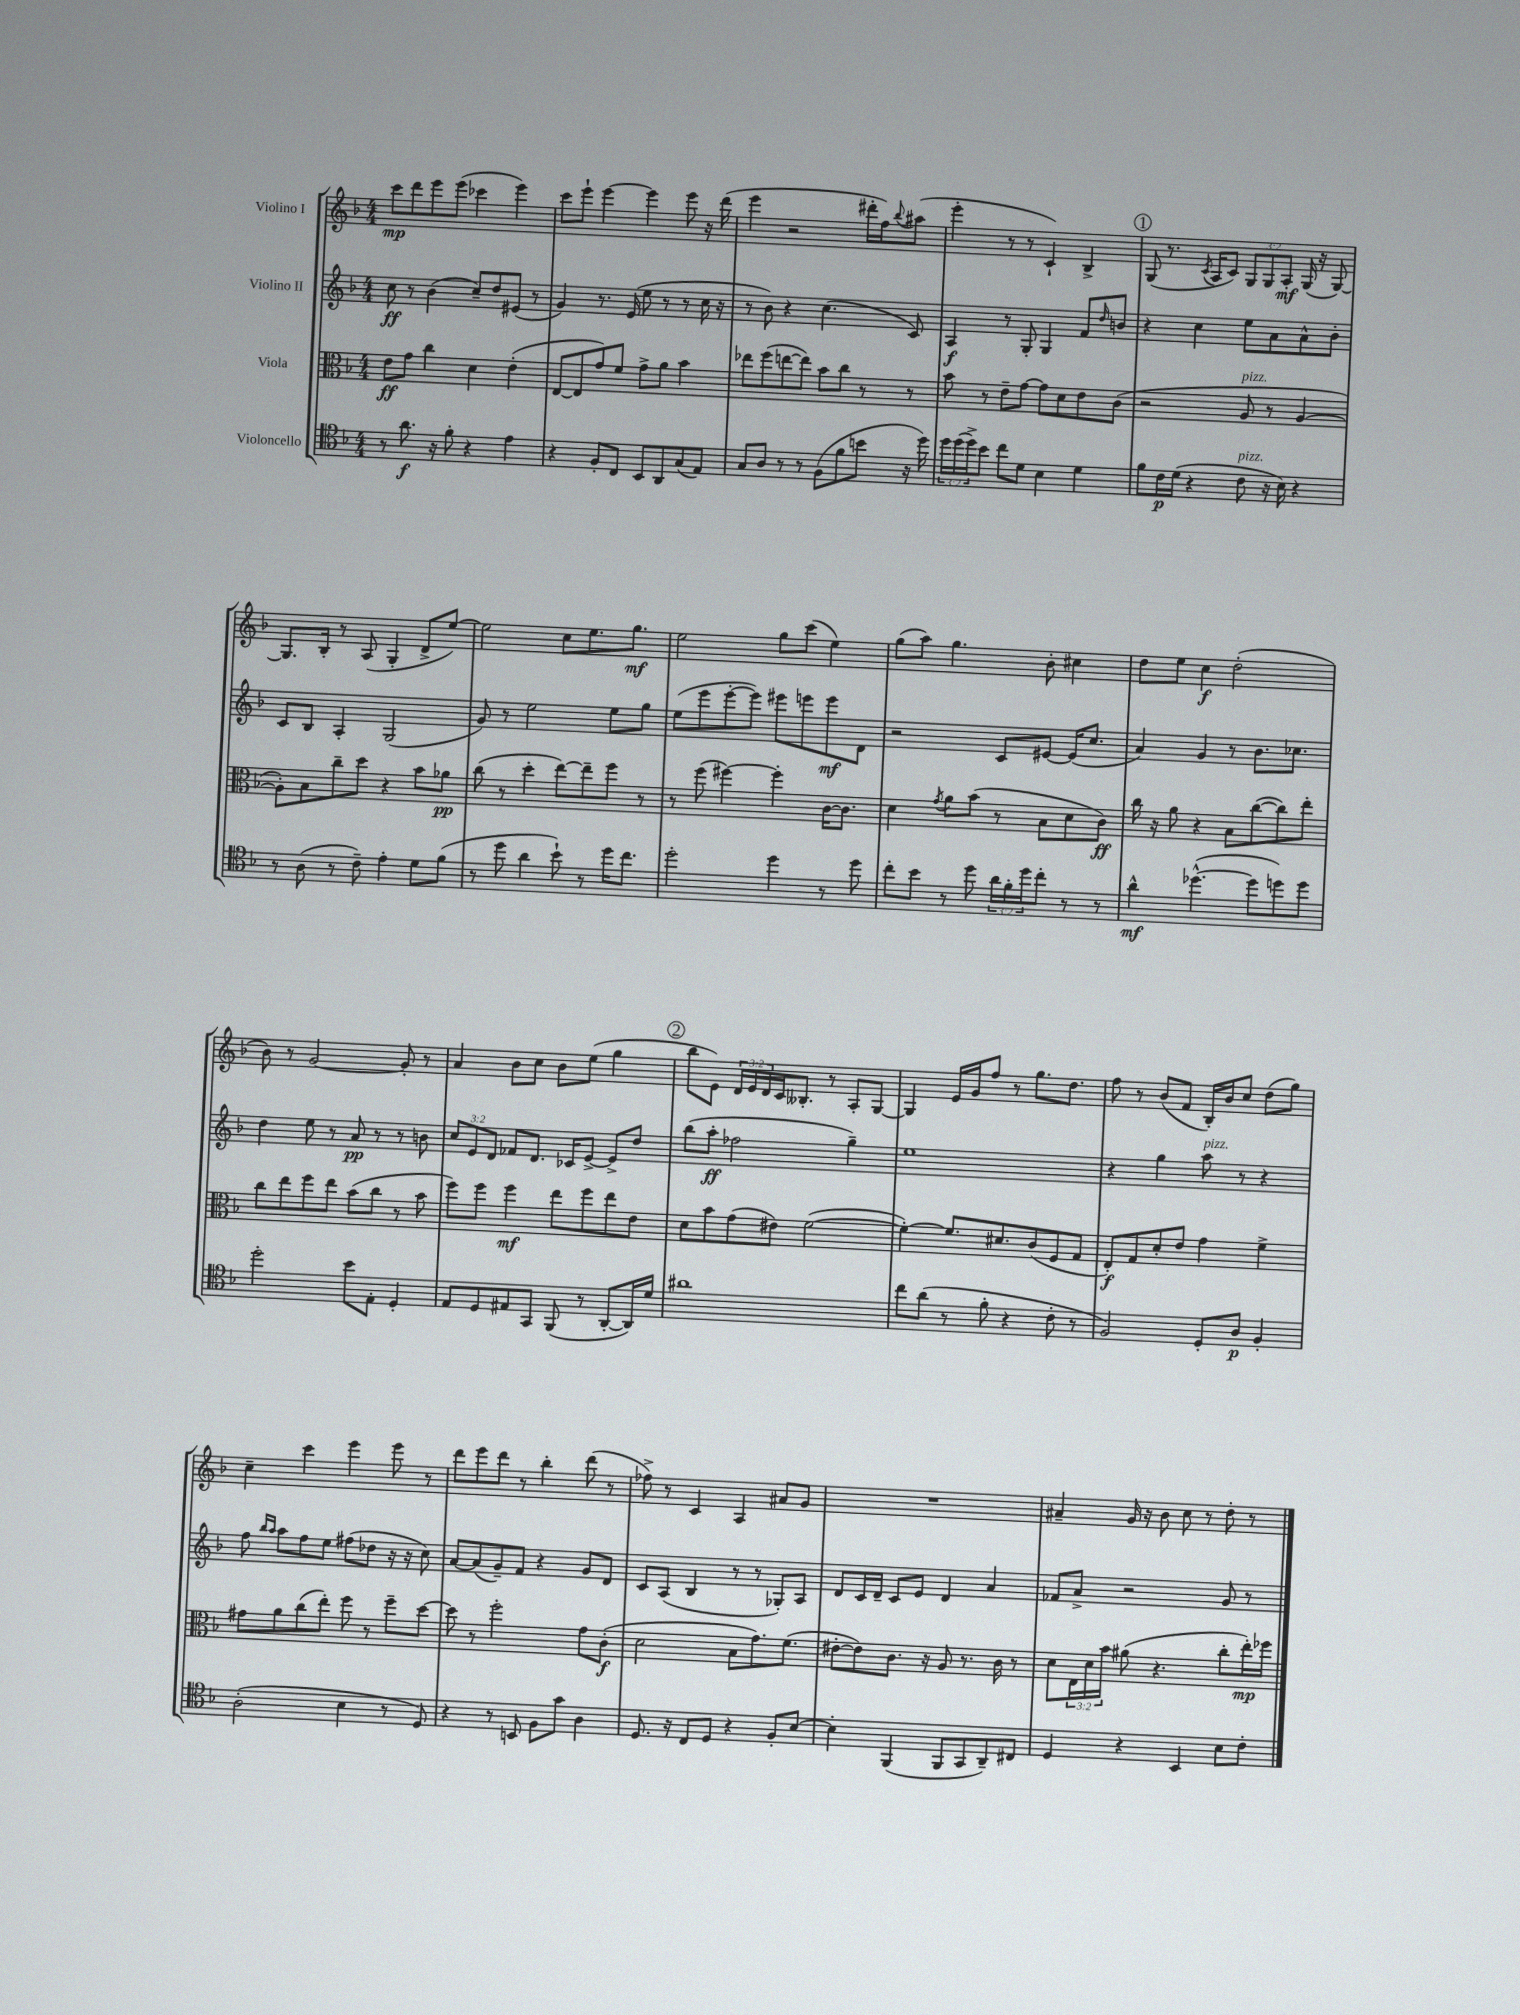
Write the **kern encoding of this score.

**kern	**dynam	**kern	**dynam	**kern	**dynam	**kern	**dynam
*part4	*part4	*part3	*part3	*part2	*part2	*part1	*part1
*staff4	*staff4	*staff3	*staff3	*staff2	*staff2	*staff1	*staff1
*I"Violoncello	*	*I"Viola	*	*I"Violino II	*	*I"Violino I	*
*clefC4	*	*clefC3	*	*clefG2	*	*clefG2	*
*k[b-]	*	*k[b-]	*	*k[b-]	*	*k[b-]	*
*M4/4	*	*M4/4	*	*M4/4	*	*M4/4	*
=1	=1	=1	=1	=1	=1	=1	=1
8r	.	8e\L	ff	8cc\	ff	8ccc\L	mp
8.a\	f	8g\J	.	8r	.	8ddd\	.
.	.	4cc\	.	(4b-\	.	8eee\	.
16r	.	.	.	.	.	.	.
8f'\	.	.	.	.	.	(8eee\J	.
4r	.	4d\	.	8cc~/L)	.	4ccc-X\	.
.	.	.	.	8dd/	.	.	.
4e\	.	(4e'\	.	(8e#X/J	.	4eee\)	.
.	.	.	.	8r	.	.	.
=2	=2	=2	=2	=2	=2	=2	=2
4r	.	[8E/L	.	4g/)	.	8ccc\L	.
.	.	8E/]	.	.	.	8eee`\J	.
8F'/L	.	8g/)	.	8.r	.	[4eee\	.
8C/J	.	8f/J	.	.	.	.	.
.	.	.	.	(16e/	.	.	.
8BB-/L	.	8g^\L	.	8ee\	.	4eee\]	.
8AA/	.	8a\J	.	8r	.	.	.
(8G/	.	4b-\	.	8r	.	8eee\	.
8E/J)	.	.	.	16cc\	.	16r	.
.	.	.	.	16r	.	(16ddd\	.
=3	=3	=3	=3	=3	=3	=3	=3
8G/L	.	8ee-X\L	.	8r	.	4eee\	.
8A/J	.	(8ff\	.	8b-\)	.	.	.
8r	.	[8een\	.	4r	.	2r	.
8r	.	8ee\J])	.	.	.	.	.
(8F\L	.	8b-\L	.	(4.cc\	.	.	.
8f\	.	8cc\J	.	.	.	.	.
8bn\J	.	8r	.	.	.	16ddd#X'\LL	.
.	.	.	.	.	.	16ff\J)	.
.	.	.	.	.	.	8qqbb-/	.
16r	.	8r	.	8c/)	.	(8aa#X\J	.
16dd\)	.	.	.	.	.	.	.
=4	=4	=4	=4	=4	=4	=4	=4
24dd\LL	.	8b-\	.	4A/	f	4eee'\	.
(24dd\	.	.	.	.	.	.	.
24dd^\J)	.	.	.	.	.	.	.
8b-\J	.	8r	.	.	.	.	.
8cc\L	.	8e~\L	.	8r	.	8r	.
8d\J	.	[8g\J	.	8G'/	.	8r	.
4B-\	.	8g\L]	.	4G/	.	4c`/)	.
.	.	8d\	.	.	.	.	.
4d\	.	8e\	.	8f/L	.	4B-^/	.
.	.	.	.	16qqdd/	.	.	.
.	.	(8c\J	.	8bn/J	.	.	.
!!LO:REH:place=s1:t=1
=5	=5	=5	=5	=5	=5	=5	=5
8f\L	.	2r	.	4r	.	(8G/	.
16c\L	p	.	.	.	.	8.r	.
(16d\JJ	.	.	.	.	.	.	.
4r	.	.	.	4cc\	.	.	.
.	.	.	.	.	.	8qc/	.
.	.	.	.	.	.	16A/KL	.
.	.	.	.	.	.	8c/J)	.
!	!	!LO:TX:a:i:t=pizz.	!	!	!	!	!
!LO:TX:a:i:t=pizz.	!	!	!	!	!	!	!
8c\	.	8A/	.	8ee\L	.	12G/L	.
.	.	.	.	.	.	12G/	.
16r	.	8r	.	8a\	.	.	.
.	.	.	.	.	.	12A'/J	mf
16B-\)	.	.	.	.	.	.	.
4r	.	[4A/	.	8a^^\	.	(16G/	.
.	.	.	.	.	.	16r	.
.	.	.	.	8b-'\J	.	[8G/)	.
!!LO:LB:g=z
=6	=6	=6	=6	=6	=6	=6	=6
8r	.	8A'\L])	.	8c/L	.	8.G/L]	.
(8A\	.	8B-\	.	8B-/J	.	.	.
.	.	.	.	.	.	16B-'/Jk	.
8r	.	8cc~\	.	4A'/	.	8r	.
8c~\)	.	8dd\J	.	.	.	(8A/	.
4e'\	.	4r	.	(2G/	.	4G'/	.
8d\L	.	8b-\L	.	.	.	8d^/L	.
(8f\J	.	8a-X\J	pp	.	.	[8ee/J)	.
=7	=7	=7	=7	=7	=7	=7	=7
8r	.	(8cc\	.	8g/)	.	2ee\]	.
8dd\	.	8r	.	8r	.	.	.
4a\	.	4dd'\	.	2ee\	.	.	.
8b-`\)	.	[8ee\L)	.	.	.	8cc\L	.
8r	.	8ee~\]	.	.	.	8.ee\	.
16dd\KL	.	8ff\J	.	8ee\L	.	.	.
8.cc\J	.	.	.	.	.	8.gg\J	mf
.	.	8r	.	8gg\J	.	.	.
=8	=8	=8	=8	=8	=8	=8	=8
2dd'\	.	8r	.	(8ee\L	.	2ee\	.
.	.	(8ff\	.	8eee\	.	.	.
.	.	[4ff#X\)	.	[8eee'\	.	.	.
.	.	.	.	8eee\J])	.	.	.
4dd\	.	4ff#'\]	.	8eee#X\L	.	8gg\L	.
.	.	.	.	8eeen\	.	(8ccc\J	.
8r	.	[16c\KL	.	8eee\	mf	4ee\)	.
.	.	8.c\J]	.	.	.	.	.
8dd\	.	.	.	8d\J	.	.	.
=9	=9	=9	=9	=9	=9	=9	=9
8cc'\L	.	4d\	.	2r	.	(8gg\L	.
8b-\J	.	.	.	.	.	8aa\J)	.
.	.	8qg/	.	.	.	.	.
8r	.	8a\L	.	.	.	4.gg\	.
8dd\	.	(8b-\J	.	.	.	.	.
24a\LL	.	8r	.	8c/L	.	.	.
24f'\	.	.	.	.	.	.	.
24dd\J	.	.	.	.	.	.	.
8cc'\J	.	8B-\L	.	[8e#X/J	.	8b-'\	.
8r	.	8d\	.	(16e#/KL]	.	4cc#X\	.
.	.	.	.	8.cc/J	.	.	.
8r	.	8c\J)	ff	.	.	.	.
=10	=10	=10	=10	=10	=10	=10	=10
4a^^\	mf	16cc\	.	4a/)	.	8dd\L	.
.	.	16r	.	.	.	.	.
.	.	8a\	.	.	.	8ee\J	.
([4.dd-X^^\	.	4r	.	4g/	.	4cc\	f
.	.	8B-\L	.	8r	.	(2dd'\	.
8dd-\L]	.	([8cc\	.	8.b-\L	.	.	.
8ddn\)	.	8cc\])	.	.	.	.	.
.	.	.	.	8.cc-X\J	.	.	.
8dd\J	.	8ee'\J	.	.	.	.	.
!!LO:LB:g=z
=11	=11	=11	=11	=11	=11	=11	=11
2dd'\	.	8cc\L	.	4dd\	.	8b-\)	.
.	.	8ee\	.	.	.	8r	.
.	.	8ff\	.	8ee\	.	[2g/	.
.	.	8ee\J	.	8r	.	.	.
8b-\L	.	(8b-\L	.	8a/	pp	.	.
8E'\J	.	8cc\J	.	8r	.	.	.
4D'/	.	8r	.	8r	.	8g'/]	.
.	.	8b-\	.	8bn\	.	8r	.
=12	=12	=12	=12	=12	=12	=12	=12
8E/L	.	8ff\L)	.	12cc/L	.	4a/	.
.	.	.	.	12e/	.	.	.
8D/	.	8ff\J	.	.	.	.	.
.	.	.	.	12d/J	.	.	.
8E#X/	.	4ff\	mf	8f-X/L	.	8b-\L	.
8GG/J	.	.	.	8.d/J	.	8cc\J	.
(8FF/	.	8ee\L	.	.	.	8b-\L	.
.	.	.	.	16c-X/KL	.	.	.
8r	.	8ff\	.	[8e^/J	.	(8ee\J	.
[8AA'/L	.	8ee\	.	8e^/L]	.	4gg\	.
16AA/L])	.	8e\J	.	8dd/J	.	.	.
16d/JJ	.	.	.	.	.	.	.
!!LO:REH:place=s1:t=2
=13	=13	=13	=13	=13	=13	=13	=13
1a#X	.	8d\L	.	(8bb-\L	.	8bb-\L	.
.	.	8b-\	.	8aa'\J	ff	8e\J)	.
.	.	(8g\	.	2ff-X\	.	24d/LL	.
.	.	.	.	.	.	24e/	.
.	.	.	.	.	.	24d/	.
.	.	8e#X\J)	.	.	.	16c/J	.
.	.	.	.	.	.	8.B--X'/J	.
.	.	([2f\	.	.	.	.	.
.	.	.	.	.	.	8r	.
.	.	.	.	4gg~\)	.	8A'/L	.
.	.	.	.	.	.	[8G/J	.
=14	=14	=14	=14	=14	=14	=14	=14
8cc\L	.	4f'\_)	.	1ee	.	4G/]	.
(8a\J	.	.	.	.	.	.	.
8r	.	8.f/L]	.	.	.	16e/LL	.
.	.	.	.	.	.	16g/J	.
8f'\	.	.	.	.	.	8ff/J	.
.	.	8.d#X/	.	.	.	.	.
4r	.	.	.	.	.	8r	.
.	.	(8c/	.	.	.	8.gg\L	.
8c'\	.	8F/	.	.	.	.	.
.	.	.	.	.	.	8.dd\J	.
8r	.	8G/J	.	.	.	.	.
=15	=15	=15	=15	=15	=15	=15	=15
2F/)	.	8E'/L)	f	4r	.	8ff\	.
.	.	8G/	.	.	.	8r	.
.	.	8d'/	.	4gg\	.	(8b-/L	.
.	.	8e/J	.	.	.	8f/J	.
!	!	!	!	!LO:TX:a:i:t=pizz.	!	!	!
8D'/L	.	4g\	.	8aa\	.	16B-'/LL)	.
.	.	.	.	.	.	16b-/J	.
8A/J	p	.	.	8r	.	8cc/J	.
4F'/	.	4f^\	.	4r	.	(8dd\L	.
.	.	.	.	.	.	8gg\J)	.
!!LO:LB:g=z
=16	=16	=16	=16	=16	=16	=16	=16
(2A'\	.	8g#X\L	.	8ff\	.	4cc~\	.
.	.	.	.	16qqbb-/LL	.	.	.
.	.	.	.	16qqaa/JJ	.	.	.
.	.	8a\	.	8aa\L	.	.	.
.	.	(8cc\	.	8ff\	.	4ccc\	.
.	.	8ee'\J)	.	8ee\J	.	.	.
4B-\	.	8ff\	.	(8ff#X\L	.	4eee\	.
.	.	8r	.	8dd-X\J	.	.	.
8r	.	8ff~\L	.	16r	.	8eee\	.
.	.	.	.	16r	.	.	.
8D/)	.	[8dd\J	.	8cc\)	.	8r	.
=17	=17	=17	=17	=17	=17	=17	=17
4r	.	8dd\]	.	[8a/L	.	8ddd\L	.
.	.	8r	.	(8a/]	.	8eee\	.
8r	.	2ff'\	.	8g~/)	.	8ddd\J	.
8BBn/	.	.	.	8f/J	.	8r	.
8F\L	.	.	.	4r	.	4bb-'\	.
8g\J	.	.	.	.	.	.	.
4A\	.	8g\L	.	8g/L	.	(8ddd\	.
.	.	(8c'\J	f	8d/J	.	8r	.
=18	=18	=18	=18	=18	=18	=18	=18
8.D/	.	2d\	.	8c/L	.	8ff-X^\)	.
.	.	.	.	(8A/J	.	8r	.
16r	.	.	.	.	.	.	.
8C/L	.	.	.	4B-/	.	4c/	.
8D/J	.	.	.	.	.	.	.
4r	.	8B-\L	.	8r	.	4A/	.
.	.	8.g\)	.	8r	.	.	.
8F'/L	.	.	.	8G-X'/L)	.	8a#X/L	.
.	.	(8.f\J	.	.	.	.	.
[8B-/J	.	.	.	8A/J	.	8g/J	.
=19	=19	=19	=19	=19	=19	=19	=19
4B-'\]	.	[8e#X'\L	.	8d/L	.	1r	.
.	.	8e#\])	.	16c/L	.	.	.
.	.	.	.	16d~/JJ	.	.	.
(4FF/	.	8.c\J	.	8c/L	.	.	.
.	.	.	.	8e/J	.	.	.
.	.	16r	.	.	.	.	.
8FF/L	.	8A/	.	4d/	.	.	.
8GG/	.	8.r	.	.	.	.	.
8AA~/)	.	.	.	4a/	.	.	.
.	.	16c\	.	.	.	.	.
8C#X/J	.	8r	.	.	.	.	.
=20	=20	=20	=20	=20	=20	=20	=20
4D/	.	8d\L	.	8f-X/L	.	4a#X~/	.
.	.	24E\L	.	8a^/J	.	.	.
.	.	24d\	.	.	.	.	.
.	.	24b-\JJ	.	.	.	.	.
4r	.	(8a#X\	.	2r	.	16g/	.
.	.	.	.	.	.	16r	.
.	.	4.r	.	.	.	8b-\	.
4BB-/	.	.	.	.	.	8cc\	.
.	.	.	.	.	.	8r	.
8B-\L	.	8cc'\L	.	8g/	.	8dd'\	.
8c'\J	.	16ee'\L)	mp	8r	.	8r	.
.	.	16ff-X\JJ	.	.	.	.	.
==	==	==	==	==	==	==	==
*-	*-	*-	*-	*-	*-	*-	*-
